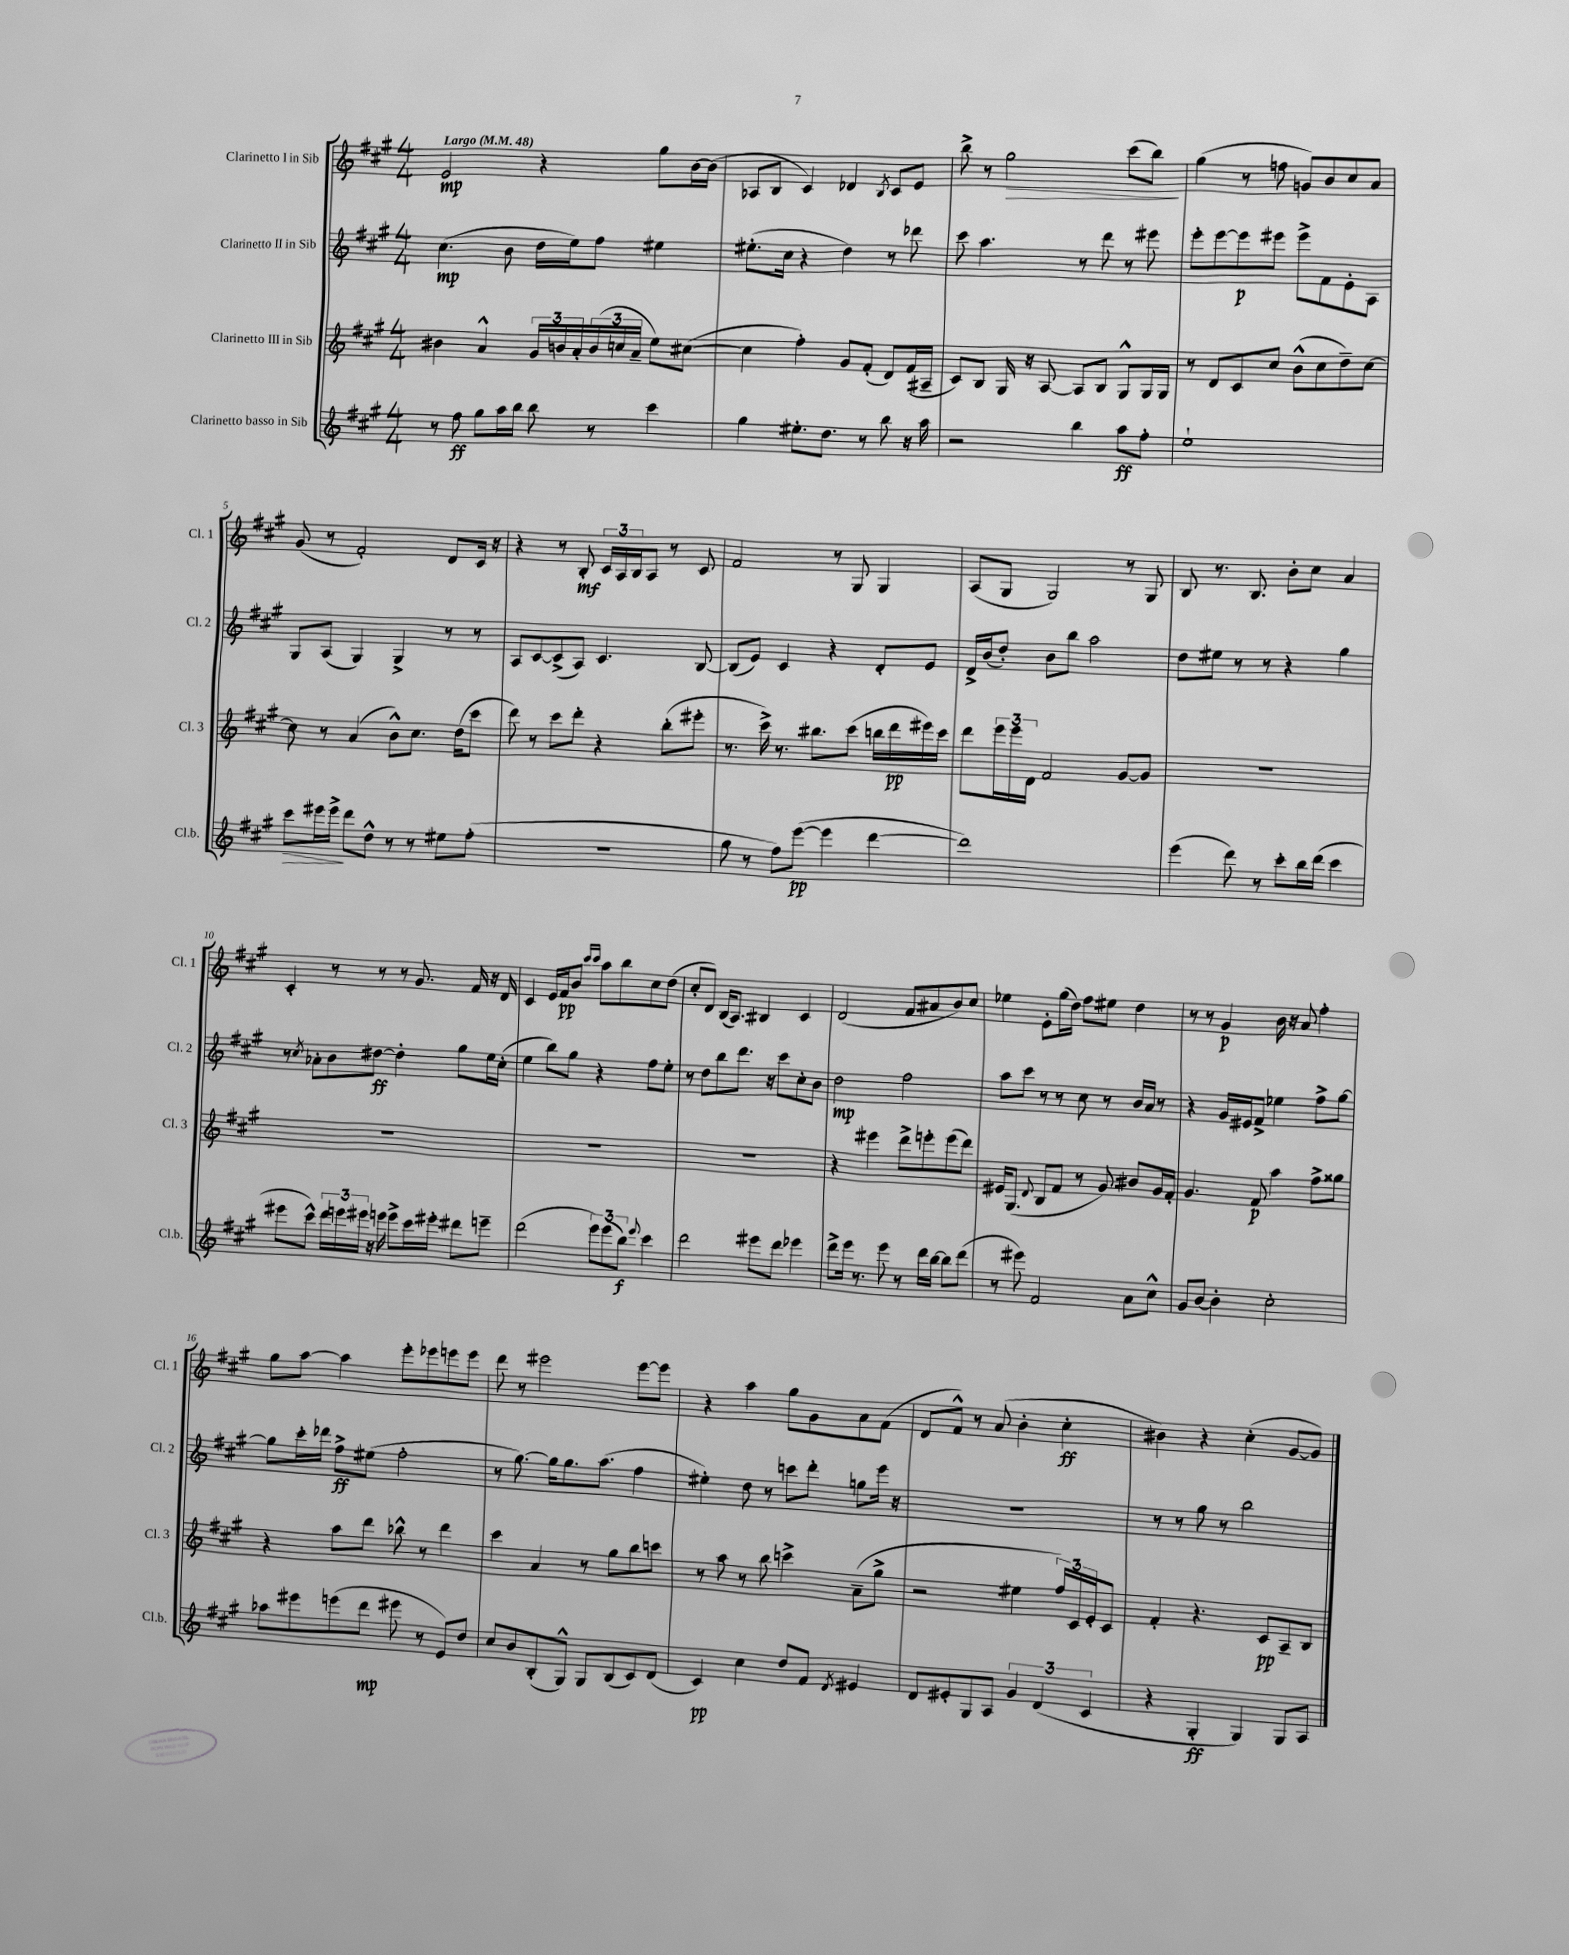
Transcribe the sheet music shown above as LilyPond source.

<<
\new StaffGroup <<
\new Staff = "s0" \with { instrumentName = "Clarinetto I in Sib" shortInstrumentName = "Cl. 1" } {
    \clef treble \key a \major \numericTimeSignature \time 4/4 \tempo "Largo" 4 = 48
    e'2\mp r4 gis''8 b'16~ b'16( |
    aes8 b8 cis'4) des'4 \acciaccatura { b8 } cis'8 e'8 |
    b''8-> r8 gis''2\> cis'''8( b''8\!) |
    gis''4( r8 f''8 g'8) b'8 cis''8 a'8 |
    gis'8( r8 fis'2-.) d'8 cis'16 r16 |
    r4 r8 b8-.\mf \tuplet 3/2 { cis'16 a16 b16 } a8 r8 cis'8 |
    fis'2 r8 gis8 gis4 |
    a8( gis8 gis2) r8 gis8 |
    b8 r8. b8. b'8-. cis''8 a'4 |
    cis'4-. r8 r8 r8 gis'8. fis'16 r16 d'16 |
    cis'4 e'16 fis'16\pp b'8 \grace { cis'''16 cis'''16 } a''8 b''8 cis''8 d''8( |
    cis''8-. d'8) b16( a8.) bis4 cis'4 |
    d'2( fis'8 ais'8 b'8) cis''8 |
    ees''4 e'8-. gis''16( d''16) fis''8 eis''8 d''4 |
    r8 r8 gis'4\p b'16 r16 a'8 fis''4-. |
    gis''8 a''8~ a''4 e'''8-. ees'''8 e'''8 e'''8 |
    d'''8 r8 eis'''2 eis'''8~ eis'''8 |
    r4 a''4 gis''8 gis'8 a'8 fis'8( |
    d'8 fis'8-^) r8 a'8( b'4-. cis''4-.\ff |
    bis'4) r4 cis''4-.( gis'8~ gis'8) \bar "|." |
}
\new Staff = "s1" \with { instrumentName = "Clarinetto II in Sib" shortInstrumentName = "Cl. 2" } {
    \clef treble \key a \major \numericTimeSignature \time 4/4
    cis''4.\mp( b'8 d''16 e''16) fis''8 eis''4 |
    eis''8.-.( cis''16 r4 d''4) r8 des'''8 |
    cis'''8 a''4. r8 d'''8 r8 eis'''8 |
    e'''8-. e'''8~ e'''8\p eis'''8 eis'''8-> fis'8 e'8-. a8 |
    gis8 a8( gis4) gis4-> r8 r8 |
    a8 cis'8~ cis'8->( a8) cis'4. b8~ |
    b8( e'8) cis'4 r4 d'8-. e'8 |
    d'16-> b'16( d''8-.) b'8 b''8 a''2 |
    d''8 eis''8 r8 r8 r4 gis''4 |
    r8 \acciaccatura { cis''8 } aes'8-. b'8 dis''8~\ff dis''4-. gis''8 e''16 cis''16-.( |
    e''4 b''8) gis''8 r4 fis''8 e''8-. |
    r8 d''8 b''8 d'''8. r16 cis'''8 cis''8-. b'8 |
    d''2\mp fis''2 |
    a''8 cis'''8 r8 r8 cis''8 r8 b'16 a'16 r8 |
    r4 gis'16 eis'16 fis'8-> ees''4 fis''8-> gis''8~ |
    gis''8 cis'''16-. des'''16 fis''8->\ff eis''8( fis''2-. |
    r8 gis''8.~) gis''16 gis''8. a''8.( fis''4 |
    eis''4-.) d''8 r8 c'''8 d'''8-. g''8 e'''16 r16 |
    R1 |
    r8 r8 gis''8 r8 b''2 \bar "|." |
}
\new Staff = "s2" \with { instrumentName = "Clarinetto III in Sib" shortInstrumentName = "Cl. 3" } {
    \clef treble \key a \major \numericTimeSignature \time 4/4
    bis'4 a'4-^ \tuplet 3/2 { gis'16 b'16 a'16-. } \tuplet 3/2 { b'16( c''16 a'16-- } e''8) cis''8~( |
    cis''4 fis''4-.) gis'8 fis'8-.( d'8) fis'16( ais16-- |
    cis'8) b8 gis16 r16 a8~ a8 b8 gis8-^ gis16 gis16 |
    r8 d'8 cis'8 cis''8 b'8-^( cis''8 d''8--) cis''8~ |
    cis''8 r8 a'4( b'8-^) cis''8. d''16( cis'''8 |
    d'''8) r8 cis'''8 d'''8-. r4 b''8-.( eis'''8-. |
    r8. cis'''16->) r8. bis''8. cis'''8( b''16 d'''16\pp eis'''16) cis'''16 |
    d'''8 \tuplet 3/2 { e'''16 e'''16 d'16 } fis'2 gis'8~ gis'8 |
    R1 |
    R1 |
    R1 |
    R1 |
    r4 eis'''4 d'''8-> e'''8-. e'''8( d'''8) |
    eis'16 gis8.( \appoggiatura { d'8 } b8 fis'8 r8 gis'8) bis'8 gis'16 fis'16-. |
    gis'4. fis'8\p a''4 fis''8-> gisis''8 |
    r4 a''8 d'''8 bes''8-^ r8 d'''4 |
    cis'''4 a'4 r8 gis''8 b''8 c'''8 |
    r8 a''8 r8 b''8 c'''4-> a'8--( gis''8-> |
    r2 eis''4 \tuplet 3/2 { fis''16) cis'16 e'16-. } cis'8 |
    fis'4-. r4. cis'8\pp a8-- b8 \bar "|." |
}
\new Staff = "s3" \with { instrumentName = "Clarinetto basso in Sib" shortInstrumentName = "Cl.b." } {
    \clef treble \key a \major \numericTimeSignature \time 4/4
    r8 fis''8\ff gis''8 a''16 b''16 b''8 r8 cis'''4 |
    gis''4 eis''8.-. d''8. r8 b''8 r16 a''16 |
    r2 b''4 a''8\ff fis''8-. |
    e''1-! |
    cis'''8\> eis'''16 eis'''16->\! d'''8 d''8-^ r8 r8 eis''8 fis''8-.( |
    R1 |
    gis''8 r8 fis''8) e'''8~\pp( e'''4 d'''4~ |
    d'''1) |
    e'''4( d'''8) r8 cis'''8-. b''16 d'''16( cis'''4 |
    eis'''8 cis'''8-^) \tuplet 3/2 { d'''16 e'''16 eis'''16 } r16 e'''16 e'''8-> cis'''16 eis'''16-. dis'''8 e'''8-- |
    d'''2( \tuplet 3/2 { e'''8) e'''8( b''8\f) } \appoggiatura { e'''8 } cis'''4 |
    d'''2 eis'''8 d'''8 ees'''4 |
    d'''8-> e'''16 r8. e'''8 r8 d'''16 b''16~ b''8 d'''8( |
    r8 eis'''8) fis'2 a'8 cis''8-^ |
    gis'8 b'8~ b'4-. cis''2-. |
    aes''8 eis'''8 e'''8( d'''8\mp eis'''8 r8 e'8) d''8 |
    cis''8 b'8 b8-.( gis8-^) gis8 b8( cis'8) d'8( |
    cis'4\pp) cis''4 d''8 fis'8 \acciaccatura { d'8 } eis'4 |
    d'8 eis'8-. gis8 a8 \tuplet 3/2 { gis'4 d'4( cis'4 } |
    r4 gis4-.\ff gis4) gis8 a8 \bar "|." |
}
>>
>>
